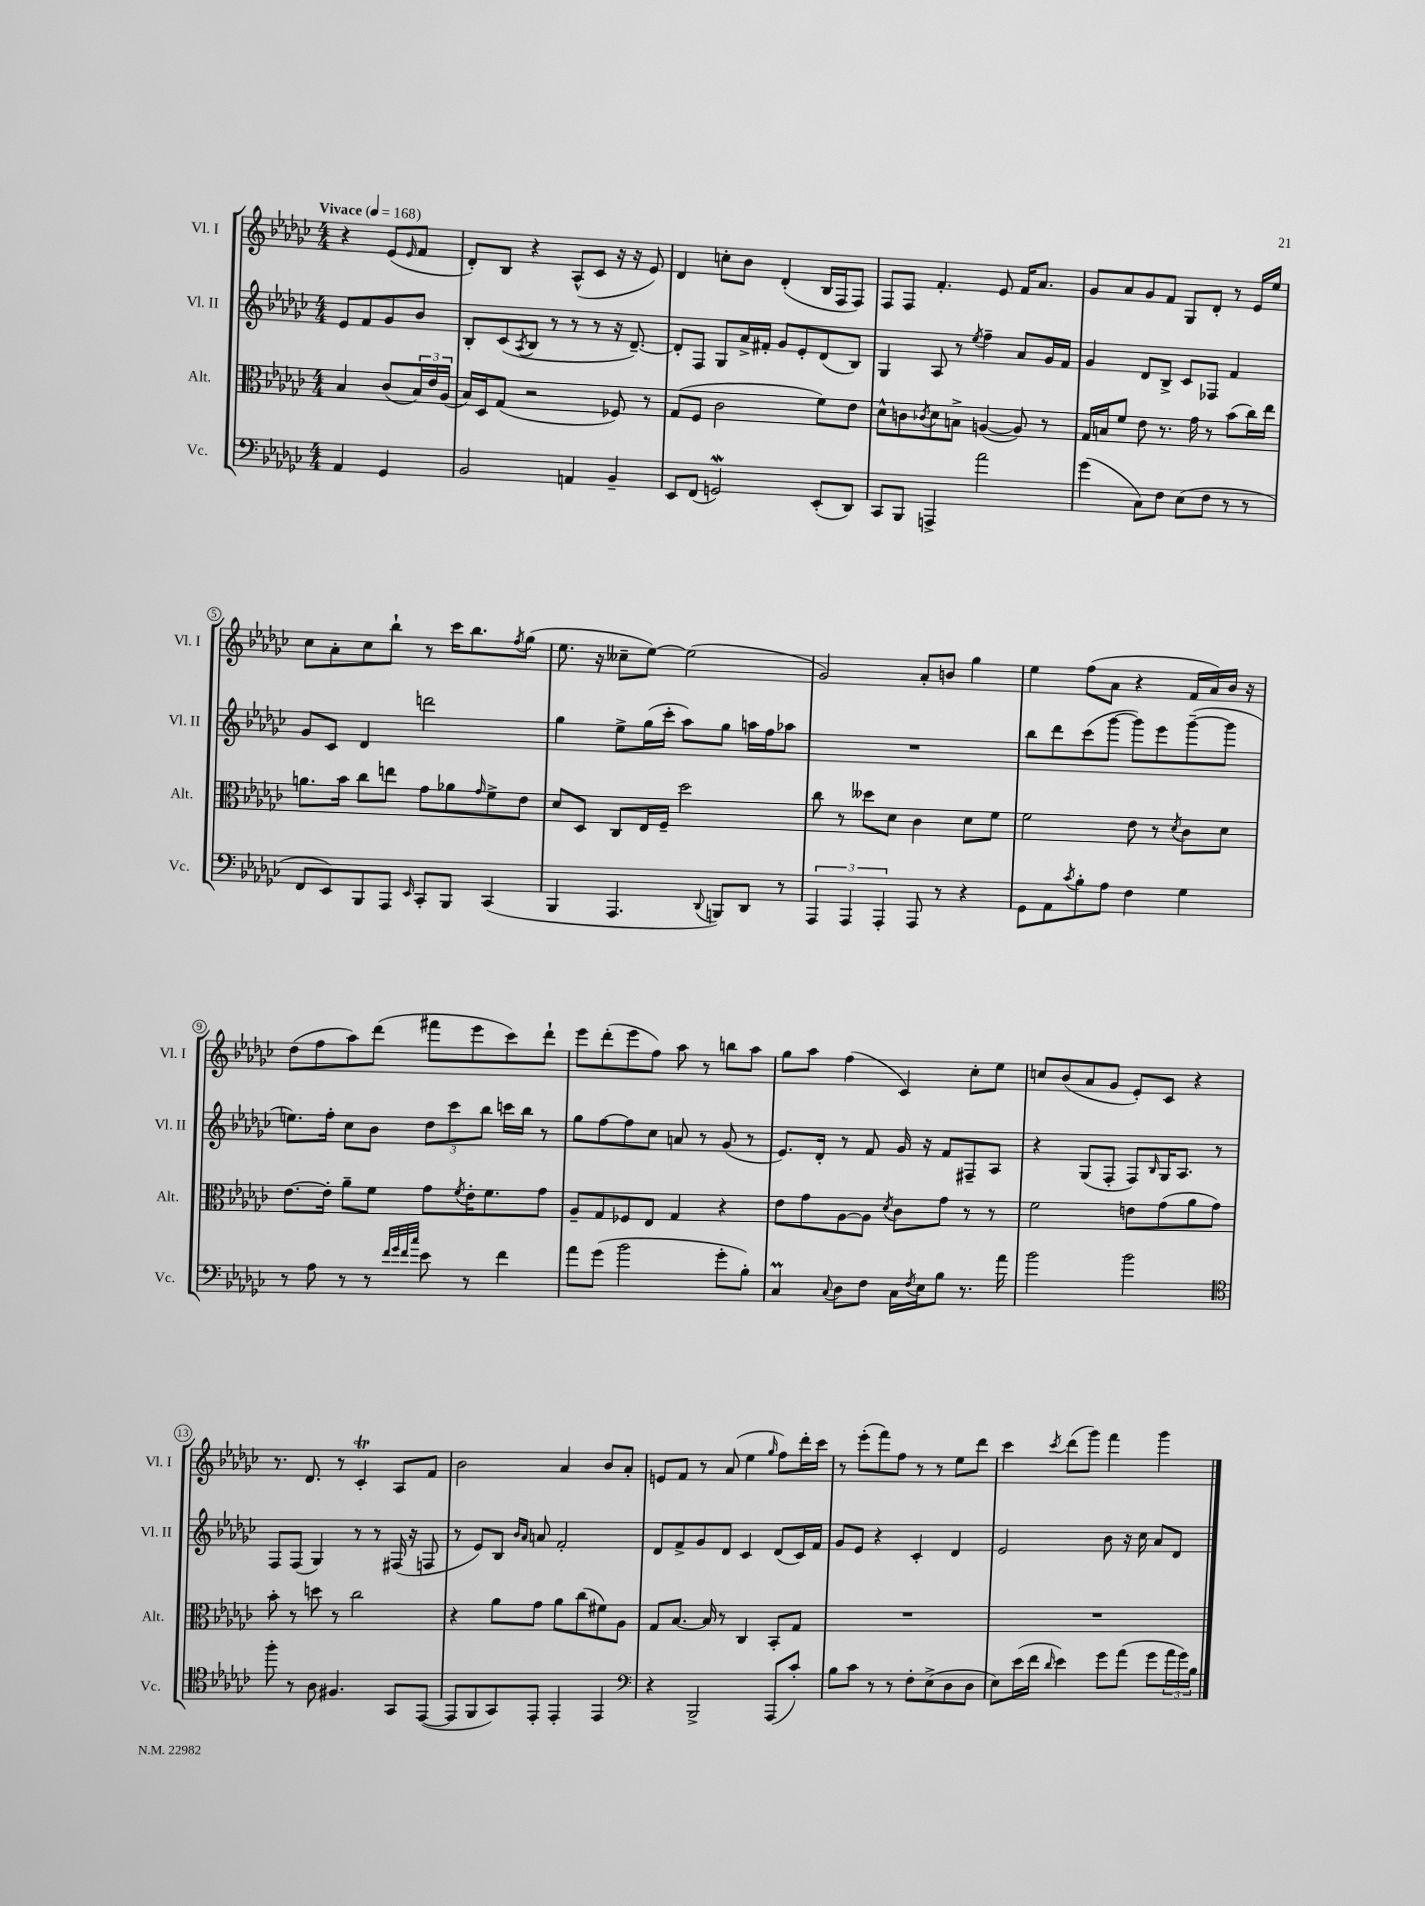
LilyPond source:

<<
\new StaffGroup <<
\new Staff = "s0" \with { instrumentName = "Vl. I" shortInstrumentName = "Vl. I" } {
    \clef treble \key ges \major \numericTimeSignature \time 4/4 \partial 2 \tempo "Vivace" 4 = 168
    r4 ees'8( \grace { ees'16 } f'8 |
    des'8-.) bes8 r4 aes8-^( ces'8 r16 r16 ees'8) |
    des'4 c''8-. bes'8 des'4-.( bes16 f16 f8) |
    f8 f8 f'4.-. ees'8 f'16 aes'8. |
    ges'8 aes'8 ges'8 f'8 ges8 des'8-. r8 ees'16 ees''16 |
    ces''8 aes'8-. ces''8 bes''8-! r8 ces'''16 bes''8. \acciaccatura { f''8 } ges''8( |
    ees''8. r16 ceses''8-- ees''8~) ees''2( |
    ges'2) aes'8-. b'8 ges''4 |
    ees''4 f''8( aes'8 r4 f'16 aes'16) bes'16 r16 |
    des''8( f''8 aes''8) des'''8( fis'''8 ees'''8 ces'''8) des'''8-! |
    ees'''8 des'''8-.( ees'''8 f''8) aes''8 r8 b''8 aes''8 |
    ges''8 aes''8 f''4( ces'4) ces''8-. ees''8 |
    c''8 bes'8( aes'8 ges'8 ees'8-.) ces'8 r4 |
    r8. des'8. r8 ces'4-.\trill aes8 f'8 |
    bes'2 aes'4 bes'8 aes'8-. |
    e'8 f'8 r8 aes'8( ees''4 \grace { ges''16 } f''8) des'''16-. ces'''16 |
    r8 ees'''8-.( f'''8) f''8 r8 r8 ees''8 des'''8 |
    ces'''4 \acciaccatura { ces'''8 } des'''8( ges'''8) f'''4 ges'''4 \bar "|." |
}
\new Staff = "s1" \with { instrumentName = "Vl. II" shortInstrumentName = "Vl. II" } {
    \clef treble \key ges \major \numericTimeSignature \time 4/4 \partial 2
    ees'8 f'8 ges'8 bes'8 |
    bes8-. ces'8( \acciaccatura { aes8 } bes8 r8 r8 r8 r16 des'8.~--) |
    des'8-. f8 ges8 aes'16-> fis'16-. ges'8 ees'8-. des'8( bes8) |
    ges4 aes8 r8 \acciaccatura { ees''8 } f''4-- aes'8 ges'16 f'16 |
    ges'4 des'8 bes8-> ces'8 fes8 f'4 |
    ges'8 ces'8 des'4 d'''2 |
    ges''4 ees''8-> ges''16( ces'''16-. aes''8) ges''8 a''16 f''16 aes''8 |
    R1 |
    bes''8 des'''8 ces'''8( ges'''8~ ges'''8) ees'''8 ges'''8~--( ges'''8 |
    e''8.) f''16-. ces''8 bes'8 \tuplet 3/2 { des''8 ces'''8 bes''8 } c'''16 bes''16 r8 |
    ges''8 f''8~ f''8 ces''8 a'8 r8 ges'8( r8 |
    ees'8.) des'16-. r8 f'8 ges'16 r16 f'8 fis8-- aes8 |
    r4 ges8( f8-. f8) \grace { bes16 } ges16 aes8. r8 |
    f8 f8( ges4) r8 r8 fis16( r16 f8 |
    r8 ees'8) bes8 \grace { bes'16 aes'16 } a'8 f'2-. |
    des'8 f'8-> ges'8 des'8 ces'4 des'8( ces'16) f'16 |
    ges'8 ees'8 r4 ces'4-. des'4 |
    ees'2 bes'8 r16 ces''16 aes'8 des'8 \bar "|." |
}
\new Staff = "s2" \with { instrumentName = "Alt." shortInstrumentName = "Alt." } {
    \clef alto \key ges \major \numericTimeSignature \time 4/4 \partial 2
    bes4 ces'8( \tuplet 3/2 { bes16) ees'16 aes16( } |
    bes16) des16 ges8( r2 fes8) r8 |
    ges8( f8 ces'2 f'8) ees'8 |
    des'8-^ c'8 \acciaccatura { ces'8 } des'8 b8-> a4~( a8) r8 |
    ges16 b16 f'8 ees'8 r8. ges'16 r8 bes'8( ces''16) ees''16 |
    a'8. bes'16 ces''8 e''8 ges'8 aes'8 \grace { ges'16 } f'8-> ees'8 |
    des'8 des8 ces8 ees16 f16-- des''2 |
    ces''8 r8 deses''8 des'8 ces'4 des'8 f'8 |
    f'2 ees'8 r8 \acciaccatura { des'8 } ces'8 des'8 |
    ees'8.~ ees'16-. aes'8-- f'8 ges'8 \acciaccatura { f'8 } ees'16-. f'8. ges'8 |
    aes8-- ges8 fes8 ees8 ges4 r4 |
    ees'8 ges'8 aes8~ aes8 \acciaccatura { des'8 } ces'8 ges'8 r8 r8 |
    f'2 e'8 ges'8( aes'8 ges'8) |
    bes'8-. r8 d''8 r8 ces''2 |
    r4 aes'8 ges'8 aes'8 ces''8( fis'8) aes8 |
    ges8 bes8.~ bes16 r8 ces4 bes,8-. ges8 |
    R1 |
    R1 \bar "|." |
}
\new Staff = "s3" \with { instrumentName = "Vc." shortInstrumentName = "Vc." } {
    \clef bass \key ges \major \numericTimeSignature \time 4/4 \partial 2
    aes,4 ges,4 |
    bes,2 a,4 bes,4-- |
    ees,8 f,8( g,2\mordent) ees,8-.( des,8) |
    ces,8 bes,,8 a,,4-> aes'2 |
    ges'4( ces8) f8 ees8( f8 r8 r8 |
    f,8 ees,8) bes,,8 aes,,8 \grace { ees,16 } ces,8-. bes,,8 ces,4( |
    bes,,4 aes,,4. \appoggiatura { des,8 } b,,8) des,8 r8 |
    \tuplet 3/2 { aes,,4 aes,,4 aes,,4-. } aes,,8 r8 r4 |
    ges,8 aes,8 \acciaccatura { ces'8 } bes8-. aes8 f4 ges4 |
    r8 aes8 r8 r8 \grace { f'32 ges'32 f'32 ces''32 } ees'8 r8 f'4 |
    aes'8 ges'8( bes'2 ges'8-. bes8-.) |
    ces4\prall \appoggiatura { ces8 } des8 f8 ces16 \acciaccatura { f8 } ees16 bes8 r8. aes'16 |
    bes'2 bes'2 |
    \clef tenor f''8-. r8 aes8 fis4. ges,8 ees,8~( |
    ees,8 f,8 ges,8) ees,8-. ees,4-. ees,4 |
    \clef bass r4 bes,,2-> aes,,8( ces'8-.) |
    bes8 ces'8 r8 r8 f8-. ees8->( des8 des8 |
    ees8) ees'16( f'16 \grace { des'16 } ees'4) ges'8 aes'8( ges'8 \tuplet 3/2 { aes'16 ges'16) bes16 } \bar "|." |
}
>>
>>
\layout { \context { \Score \override BarNumber.stencil = #(make-stencil-circler 0.1 0.3 ly:text-interface::print) } }
